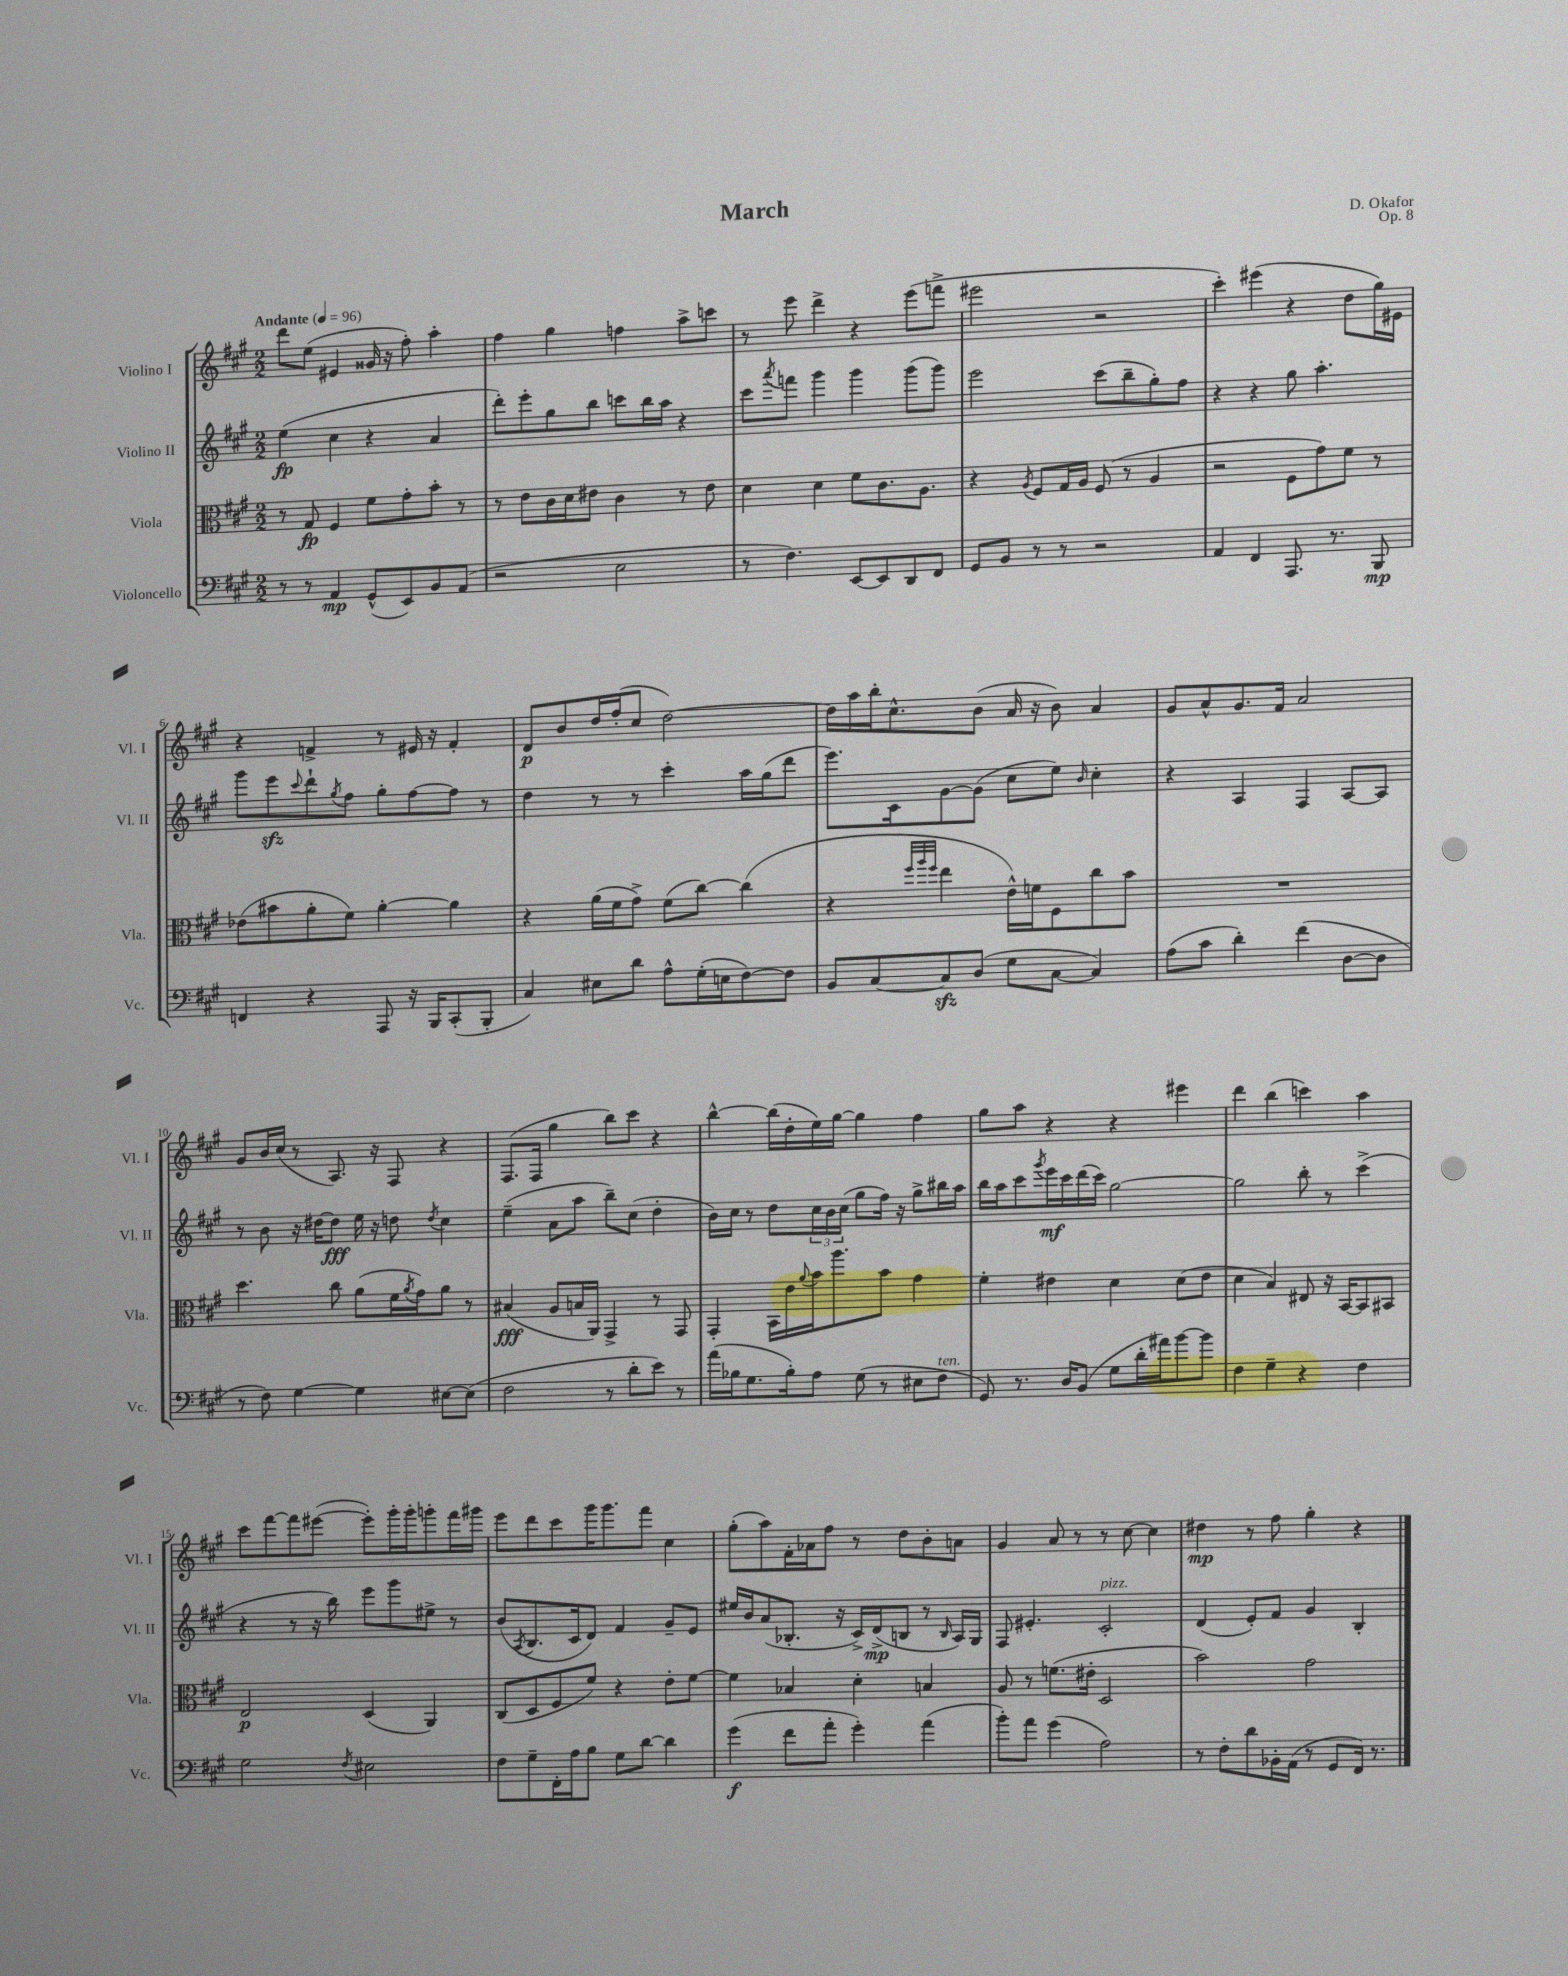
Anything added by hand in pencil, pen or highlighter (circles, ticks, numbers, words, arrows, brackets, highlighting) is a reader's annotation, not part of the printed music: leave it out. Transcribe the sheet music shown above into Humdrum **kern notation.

**kern	**dynam	**kern	**dynam	**kern	**dynam	**kern	**dynam
*part4	*part4	*part3	*part3	*part2	*part2	*part1	*part1
*staff4	*staff4	*staff3	*staff3	*staff2	*staff2	*staff1	*staff1
*I"Violoncello	*	*I"Viola	*	*I"Violino II	*	*I"Violino I	*
*I'Vc.	*	*I'Vla.	*	*I'Vl. II	*	*I'Vl. I	*
*clefF4	*	*clefC3	*	*clefG2	*	*clefG2	*
*k[f#c#g#]	*	*k[f#c#g#]	*	*k[f#c#g#]	*	*k[f#c#g#]	*
*M2/2	*	*M2/2	*	*M2/2	*	*M2/2	*
*MM96	*	*MM96	*	*MM96	*	*MM96	*
=1	=1	=1	=1	=1	=1	=1	=1
!	!	!	!	!	!	!LO:TX:a:B:t=Andante	!
8r	.	8r	.	(4ee\	fp	8ddd\L	.
8r	.	8G#/	fp	.	.	(8ee\J	.
4AA/	mp	4F#/	.	4cc#\	.	4e#X/	.
(8GG#^^/L	.	8f#\L	.	4r	.	16g##X/	.
.	.	.	.	.	.	16r	.
8EE/)	.	8g#'\	.	.	.	8ff#'\)	.
8BB/	.	8b'\J	.	4a/	.	4aa'\	.
(8AA/J	.	8r	.	.	.	.	.
=2	=2	=2	=2	=2	=2	=2	=2
2r	.	8r	.	8ddd'\L)	.	4ff#\	.
.	.	8e\L	.	8eee'\	.	.	.
.	.	16c#\L	.	8gg#\	.	4gg#\	.
.	.	16d\J	.	.	.	.	.
.	.	8e#X\J	.	8bb\J	.	.	.
2E\	.	4c#\	.	8cccn\L	.	4ffn\	.
.	.	.	.	16bb\L	.	.	.
.	.	.	.	16aa\JJ	.	.	.
.	.	8r	.	4r	.	8aa^\L	.
.	.	8e#\	.	.	.	8cccn\J	.
=3	=3	=3	=3	=3	=3	=3	=3
8r	.	4d\	.	8ccc#\L	.	8r	.
.	.	.	.	8qaaa/	.	.	.
4.F#\)	.	.	.	8fffn\J	.	8eee\	.
.	.	4d\	.	4ggg#\	.	4ddd^\	.
[8EE/L	.	8f#\L	.	4ggg#\	.	4r	.
8EE/]	.	8.c#\	.	.	.	.	.
8DD/	.	.	.	(8ggg#\L	.	(8eee\L	.
.	.	8.A\J	.	.	.	.	.
8FF#/J	.	.	.	8ggg#\J)	.	8fffn^\J	.
=4	=4	=4	=4	=4	=4	=4	=4
8GG#/L	.	4r	.	2eee\	.	2eee#X\	.
8BB/J	.	.	.	.	.	.	.
.	.	8qA/	.	.	.	.	.
8r	.	8F#/L	.	.	.	.	.
8r	.	16G#/L	.	.	.	.	.
.	.	16A/JJ	.	.	.	.	.
2r	.	(8F#/	.	(8ccc#\L	.	2r	.
.	.	8r	.	8bb~\	.	.	.
.	.	4A/	.	8gg#'\)	.	.	.
.	.	.	.	8ff#\J	.	.	.
=5	=5	=5	=5	=5	=5	=5	=5
4AA/	.	2r	.	4r	.	4ccc#'\)	.
4FF#/	.	.	.	4r	.	(4eee#X\	.
8.AAA/	.	8F#\L	.	8gg#\	.	4r	.
.	.	8g#\)	.	4.aa'\	.	.	.
8.r	.	.	.	.	.	.	.
.	.	8f#\J	.	.	.	8dd\L	.
8BBB/	mp	8r	.	.	.	16gg#\L)	.
.	.	.	.	.	.	16e#X\JJ	.
!!LO:LB:g=z
=6	=6	=6	=6	=6	=6	=6	=6
4FFn/	.	(8e-X\L	.	8ggg#\L	.	4r	.
.	.	8b#X\	.	8eeezz\	.	.	.
.	.	.	.	8qqccc#/	.	.	.
4r	.	8a'\	.	8ddd`\	.	4fn^/	.
.	.	.	.	8qgg#/	.	.	.
.	.	8f#\J)	.	8ff#\J	.	.	.
8AAA/	.	[4a'\	.	8gg#'\L	.	8r	.
16r	.	.	.	[8ff#\	.	16e#X/	.
16BBB/KL	.	.	.	.	.	16r	.
(8CC#'/	.	4a\]	.	8ff#\J]	.	4f'/	.
8BBB'/J	.	.	.	8r	.	.	.
=7	=7	=7	=7	=7	=7	=7	=7
4C#/)	.	4r	.	4dd\	.	8d/L	p
.	.	.	.	.	.	8b/	.
8E#X\L	.	(16a\LL	.	8r	.	16dd/L	.
.	.	16f#\J	.	.	.	(16ff#'/J	.
8d\J	.	8g#^\J)	.	8r	.	8cc#/J	.
8A^^\L	.	(8f#\L	.	4ccc#'\	.	[2dd\)	.
(16G#'\L	.	[8cc#\J)	.	.	.	.	.
16En\J	.	.	.	.	.	.	.
[8F#\)	.	(4cc#\]	.	16aa\LL	.	.	.
.	.	.	.	(16gg#\J	.	.	.
8F#\J]	.	.	.	8ddd\J	.	.	.
=8	=8	=8	=8	=8	=8	=8	=8
8BB/L	.	4r	.	8.eee\L)	.	16dd\LL]	.
.	.	.	.	.	.	16aa\	.
[8C#/	.	.	.	.	.	16bb'\J	.
.	.	.	.	16c#\k	.	8.cc#^^\	.
.	.	32qqff#/LLL	.	.	.	.	.
.	.	32qqaa/	.	.	.	.	.
.	.	32qqff#/JJJ	.	.	.	.	.
8C#zz/]	.	4ee\	.	[8g#\	.	.	.
(8D/J	.	.	.	(8g#\J]	.	(8b\J	.
8G#\L	.	16e^^\LL)	.	8cc#\L	.	16a/	.
.	.	16fn\J	.	.	.	16r	.
[8C#\J	.	8F#\	.	8ee\J)	.	8b\)	.
.	.	.	.	16qqb/	.	.	.
4C#/])	.	8cc#\	.	4cc#'\	.	4a/	.
.	.	8b\J	.	.	.	.	.
=9	=9	=9	=9	=9	=9	=9	=9
(8A\L	.	1r	.	4r	.	8g#/L	.
8c#\J	.	.	.	.	.	8a^^/	.
4d'\)	.	.	.	4A/	.	8.g#/	.
.	.	.	.	.	.	16f#/Jk	.
(4f#\	.	.	.	4F#/	.	2a/	.
[8D\L	.	.	.	[8A/L	.	.	.
8D\J]	.	.	.	8A/J]	.	.	.
!!LO:LB:g=z
=10	=10	=10	=10	=10	=10	=10	=10
8r	.	4.dd\	.	8r	.	8g#/L	.
8F#\)	.	.	.	8b\	.	16b/L	.
.	.	.	.	.	.	(16cc#/JJ	.
[4G#\	.	.	.	16r	.	8r	.
.	.	.	.	[16dd#X\KL	.	.	.
.	.	8cc#\	.	8dd#\J]	fff	8.A/)	.
4G#\]	.	(8a\L	.	16ee\	.	.	.
.	.	.	.	16r	.	16r	.
.	.	16f#\L	.	8ddn\	.	8F#/	.
.	.	8qa/	.	.	.	.	.
.	.	16g#\J)	.	.	.	.	.
.	.	.	.	8qdd/	.	.	.
[8E#X\L	.	8a\J	.	4cc#\	.	4r	.
(8E#\J]	.	8r	.	.	.	.	.
=11	=11	=11	=11	=11	=11	=11	=11
2F#\	.	(4B#X/	fff	(4ee~\	.	(8.F#/L	.
.	.	.	.	.	.	16F#/Jk	.
.	.	8A/L	.	8a\L	.	4gg#\	.
.	.	16Bn/L	.	8aa\J	.	.	.
.	.	16AA/JJ)	.	.	.	.	.
8r	.	4GG#^/	.	8bb~\L)	.	8bb\L)	.
8d'\L	.	.	.	(8cc#\J	.	8ccc#\J	.
8e\J)	.	8r	.	4dd'\	.	4r	.
8r	.	8GG#/	.	.	.	.	.
=12	=12	=12	=12	=12	=12	=12	=12
(16a\LL	.	4GG#'/	.	16b\LL)	.	[4bb^^\	.
16B-X\J	.	.	.	16cc#\JJ	.	.	.
8.G#\	.	.	.	8r	.	.	.
.	.	16BB\LL	.	8dd\L	.	(16bb\LL]	.
16B-'\k)	.	16e\	.	.	.	16dd'\	.
.	.	8qqa/	.	.	.	.	.
8A\J	.	16b\J	.	24cc#\L	.	16ee\)	.
.	.	.	.	24b\	.	.	.
.	.	8.aa\	.	.	.	[16gg#\JJ	.
.	.	.	.	(24cc#\JJ	.	.	.
(8G#\	.	.	.	8gg#\L	.	4gg#\]	.
8r	.	8b\J	.	16ff#\Jk)	.	.	.
.	.	.	.	16r	.	.	.
8E#X\L	.	4g#\	.	8gg#^\L	.	4ff#\	.
!LO:TX:a:i:t=ten.	!	!	!	!	!	!	!
8F#\J	.	.	.	16bb#X\L	.	.	.
.	.	.	.	16aa\JJ	.	.	.
=13	=13	=13	=13	=13	=13	=13	=13
8GG#/)	.	4f#'\	.	16bb\LL	.	8gg#\L	.
.	.	.	.	16aa\J	.	.	.
8.r	.	.	.	8ccc#\	.	8aa\J	.
.	.	.	.	8qggg#/	.	.	.
.	.	4e#X\	.	16eee\L	mf	4r	.
16D/KL	.	.	.	16ccc#\	.	.	.
(8BB/J	.	.	.	(16ddd\	.	.	.
.	.	.	.	16ccc#\JJ)	.	.	.
8G#\L	.	4d\	.	[2gg#\	.	4r	.
16d'\L	.	.	.	.	.	.	.
16a#X\J)	.	.	.	.	.	.	.
[8b\	.	(8d\L	.	.	.	4eee#X\	.
8b\J]	.	8e#\J	.	.	.	.	.
=14	=14	=14	=14	=14	=14	=14	=14
4F#\	.	4d\	.	2gg#\]	.	4ddd\	.
4G#~\	.	4B/)	.	.	.	(4bb\	.
4r	.	8E#X/	.	8bb'\	.	4cccn\)	.
.	.	16r	.	8r	.	.	.
.	.	[16BB/KL	.	.	.	.	.
4F#\	.	8BB/]	.	(4ccc#^\	.	4aa\	.
.	.	8BB#X/J	.	.	.	.	.
!!LO:LB:g=z
=15	=15	=15	=15	=15	=15	=15	=15
2G#\	.	2E/	p	4r	.	8ccc#\L	.
.	.	.	.	.	.	[8fff#\	.
.	.	.	.	8r	.	8fff#\]	.
.	.	.	.	16r	.	([8eee#X\J	.
.	.	.	.	16bb\)	.	.	.
8qF#/	.	.	.	.	.	.	.
2E#X\	.	(4D/	.	8eee\L	.	8eee#'\L])	.
.	.	.	.	8ggg#\	.	16ggg#'\L	.
.	.	.	.	.	.	16ggg#'\J	.
.	.	4AA/)	.	8ee#X^\J	.	8gggn'\	.
.	.	.	.	8r	.	16fff#\L	.
.	.	.	.	.	.	16ggg#X\JJ	.
=16	=16	=16	=16	=16	=16	=16	=16
8F#\L	.	(8C#/L	.	(8b/L	.	8eee\L	.
.	.	.	.	8qA/	.	.	.
8G#~\	.	8D/	.	8.B/	.	8ddd\	.
16FF#'\L	.	8F#/	.	.	.	8ccc#\	.
16A\J	.	.	.	16c#/k	.	.	.
8B\J	.	8f#/J)	.	8d/J)	.	16ggg#\K	.
.	.	.	.	.	.	8.ggg#\	.
8G#\L	.	4r	.	4f#/	.	.	.
[8d\J	.	.	.	.	.	8fff#\J	.
4d\]	.	8e'\L	.	8g#~/L	.	4cc#\	.
.	.	[8f#\J	.	8e/J	.	.	.
=17	=17	=17	=17	=17	=17	=17	=17
(4g#\	f	4f#\]	.	16ee#X/LL	.	(8gg#'\L	.
.	.	.	.	16b/J	.	.	.
.	.	.	.	(8a/	.	8aa\)	.
8f#\L	.	4B-X/	.	8.B-X'/J	.	16f#'\L	.
.	.	.	.	.	.	16a-X\J	.
8a'\J	.	.	.	.	.	8ff#\J	.
.	.	.	.	16r	.	.	.
4g#'\)	.	4d'\	.	16c#^/LL)	.	8r	.
.	.	.	.	(16d^/J	mp	.	.
.	.	.	.	8Bn/J	.	8dd\L	.
(4a\	.	4Bn/	.	8r	.	8b'\	.
.	.	.	.	16qqB/	.	.	.
.	.	.	.	16A/LL)	.	8an\J	.
.	.	.	.	16G#/JJ	.	.	.
=18	=18	=18	=18	=18	=18	=18	=18
8b'\L)	.	8A/	.	8F#/	.	4g#/	.
8a\J	.	8r	.	4.e#X'/	.	.	.
(4g#\	.	(8.fn\L	.	.	.	8a/	.
.	.	.	.	.	.	8r	.
.	.	16e#X'\Jk	.	.	.	.	.
!	!	!	!	!LO:TX:a:i:t=pizz.	!	!	!
2A\)	.	2D/	.	2c#'/	.	8r	.
.	.	.	.	.	.	[8cc#\	.
.	.	.	.	.	.	4cc#\]	.
=19	=19	=19	=19	=19	=19	=19	=19
8r	.	2b\)	.	(4d/	.	4dd#X\	mp
8F#'\L	.	.	.	.	.	.	.
8d\	.	.	.	8e'/L)	.	8r	.
16BB-X'\L	.	.	.	8f#/J	.	8ff#\	.
(16AA\JJ	.	.	.	.	.	.	.
8r	.	2g#\	.	4g#/	.	4gg#'\	.
8GG#/L	.	.	.	.	.	.	.
16FF#/Jk)	.	.	.	4B'/	.	4r	.
8.r	.	.	.	.	.	.	.
==	==	==	==	==	==	==	==
*-	*-	*-	*-	*-	*-	*-	*-
